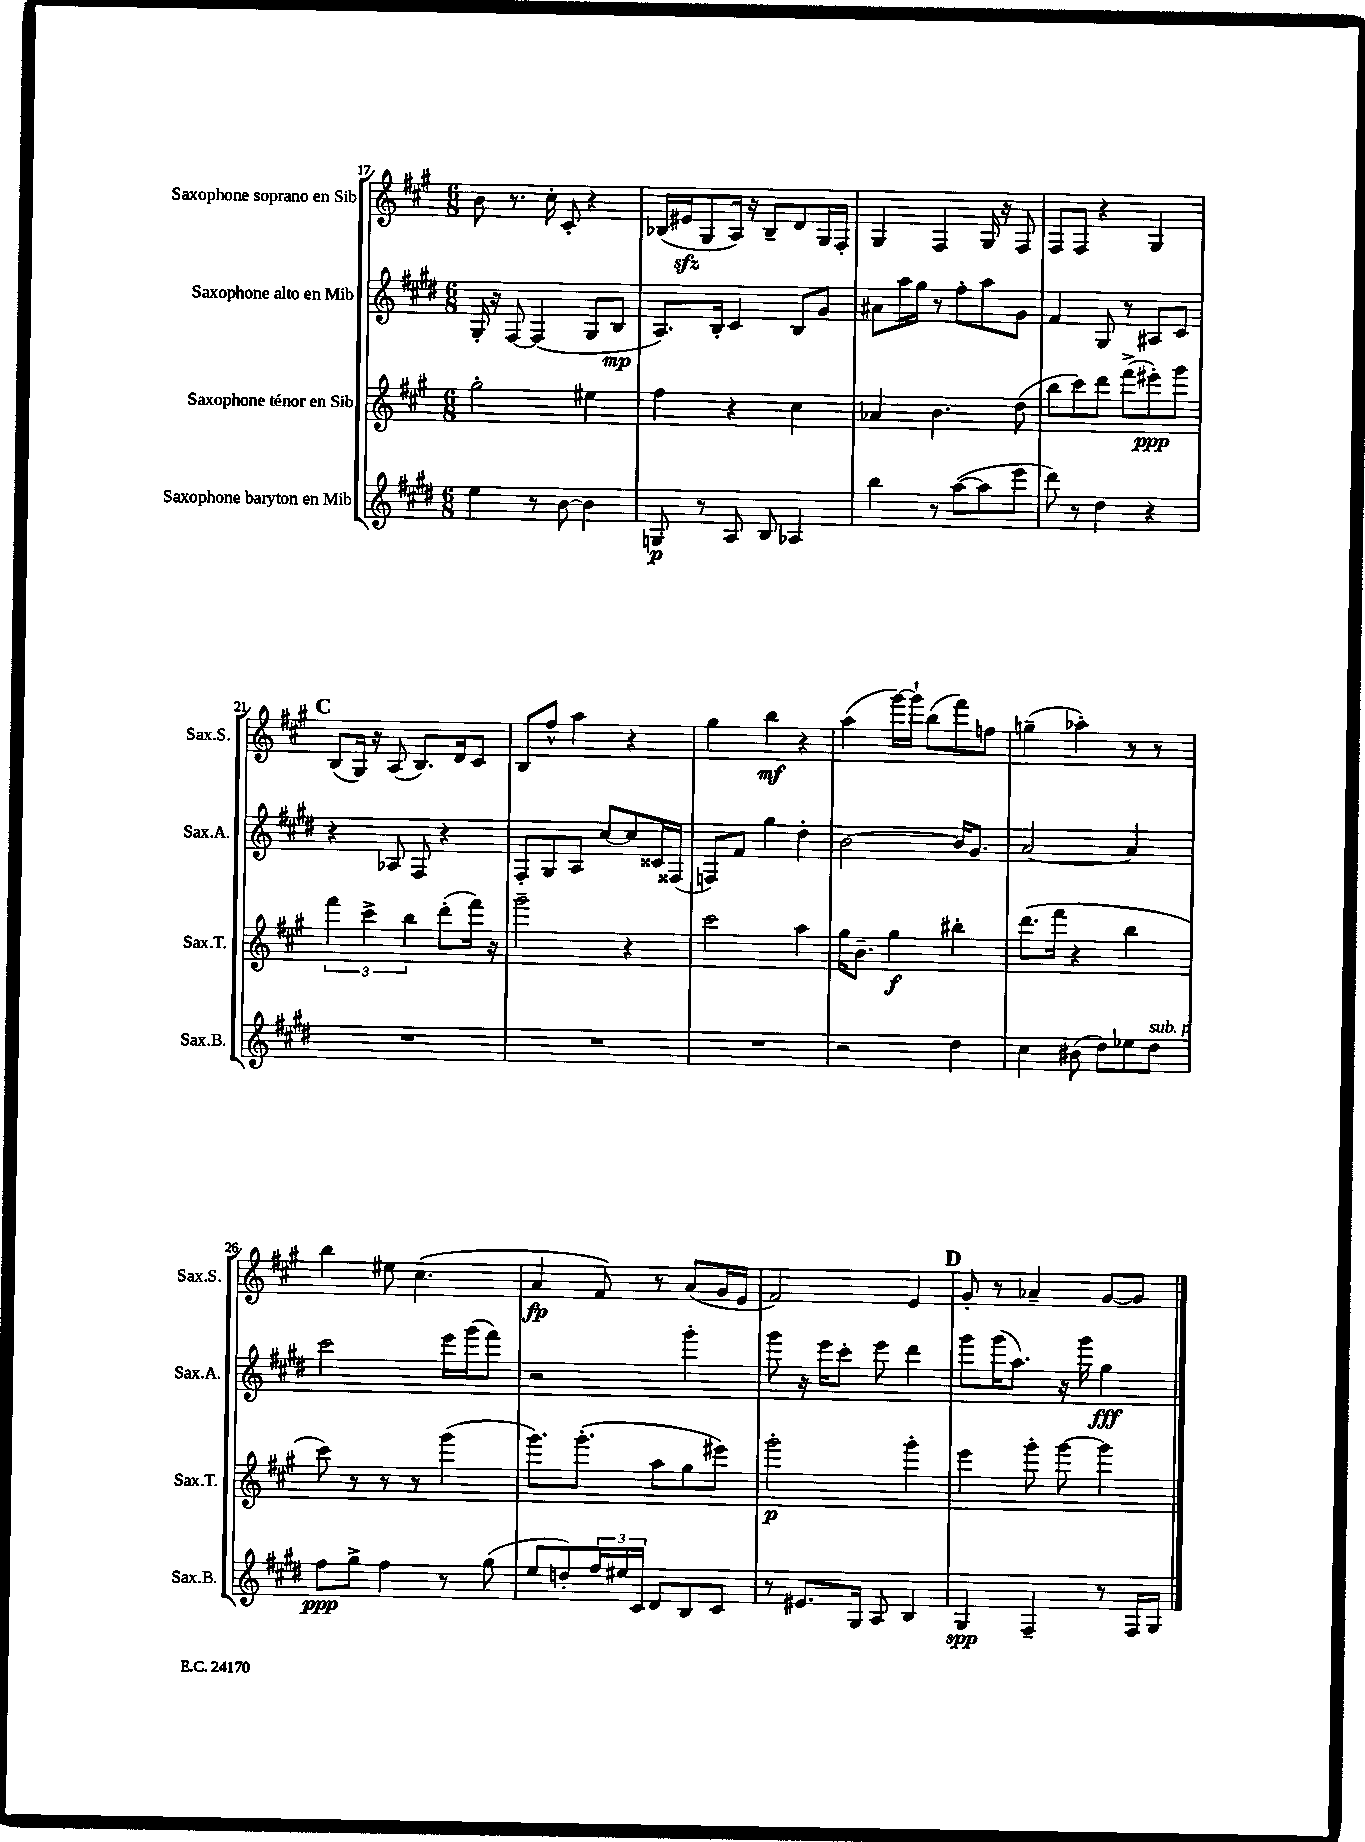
<<
\new StaffGroup <<
\new Staff = "s0" \with { instrumentName = "Saxophone soprano en Sib" shortInstrumentName = "Sax.S." } {
    \clef treble \key a \major \numericTimeSignature \time 6/8
    b'8 r8. cis''16-. cis'8-. r4 |
    bes16( eis'16\sfz gis8 a16) r16 bes8-- d'8 gis16 fis16-. |
    gis4 fis4 gis16 r16 fis8 |
    fis8 fis8 r4 gis4 |
    \mark \markup { \bold "C" } b8( gis16) r16 a8( b8.) d'16 cis'8 |
    b8 fis''8-^ a''4 r4 |
    gis''4 b''4\mf r4 |
    a''4( gis'''16~) gis'''16-! b''8( fis'''8) f''8 |
    g''4--( aes''4-.) r8 r8 |
    b''4 eis''8 cis''4.( |
    a'4\fp fis'8) r8 a'8( gis'16 e'16 |
    fis'2) e'4 |
    \mark \markup { \bold "D" } gis'8-. r8 aes'4-- gis'8~ gis'8 \bar "|." |
}
\new Staff = "s1" \with { instrumentName = "Saxophone alto en Mib" shortInstrumentName = "Sax.A." } {
    \clef treble \key e \major \numericTimeSignature \time 6/8
    gis16-. r16 fis8~ fis4( gis8 b8\mp |
    a8.) b16-. cis'4 b8 gis'8 |
    ais'8 a''16 gis''16 r8 fis''8-. a''8 gis'8 |
    fis'4 gis8 r8 ais8 cis'8 |
    \mark \markup { \bold "C" } r4 aes8 fis8 r4 |
    fis8-. gis8 a8 cis''8~ cis''8 cisis'16 fisis16( |
    f8) fis'8 gis''4 dis''4-. |
    b'2~ b'16 gis'8. |
    a'2~ a'4 |
    cis'''2 e'''16 gis'''16( fis'''8) |
    r2 gis'''4-. |
    gis'''8 r16 e'''16 cis'''8-. e'''8 dis'''4 |
    \mark \markup { \bold "D" } gis'''8 gis'''16( a''8.) r16 gis'''16 gis''4\fff \bar "|." |
}
\new Staff = "s2" \with { instrumentName = "Saxophone ténor en Sib" shortInstrumentName = "Sax.T." } {
    \clef treble \key a \major \numericTimeSignature \time 6/8
    gis''2-. eis''4 |
    fis''4 r4 cis''4 |
    aes'4 b'4. d''8( |
    b''8 cis'''8) d'''8 fis'''8->( eis'''8-.\ppp) gis'''8 |
    \mark \markup { \bold "C" } \tuplet 3/2 { fis'''4 cis'''4-> b''4 } d'''8-.( fis'''16) r16 |
    gis'''2-- r4 |
    cis'''2 a''4 |
    gis''16 b'8.-- gis''4\f bis''4-. |
    d'''8.( fis'''16 r4 b''4 |
    cis'''8) r8 r8 r8 gis'''4( |
    gis'''8.) gis'''8.-.( a''8 gis''8 eis'''8) |
    gis'''2-.\p gis'''4-. |
    \mark \markup { \bold "D" } e'''4 gis'''8-. gis'''8~ gis'''4 \bar "|." |
}
\new Staff = "s3" \with { instrumentName = "Saxophone baryton en Mib" shortInstrumentName = "Sax.B." } {
    \clef treble \key e \major \numericTimeSignature \time 6/8
    e''4 r8 b'8~ b'4 |
    g8\p r8 a8 b8 aes4 |
    b''4 r8 a''8~( a''8 e'''8 |
    dis'''8) r8 dis''4 r4 |
    \mark \markup { \bold "C" } R2. |
    R2. |
    R2. |
    r2 dis''4 |
    cis''4 bis'8( dis''8) ees''8 dis''8^\markup { \italic "sub. p" } |
    fis''8\ppp gis''8-> fis''4 r8 gis''8( |
    e''8 d''8-.) \tuplet 3/2 { fis''16 eis''16 cis'16 } dis'8 b8 cis'8 |
    r8 eis'8. gis16 a8 b4 |
    \mark \markup { \bold "D" } gis4\spp fis4-- r8 fis16 gis16 \bar "|." |
}
>>
>>
\layout { \context { \Score currentBarNumber = #17 } }
